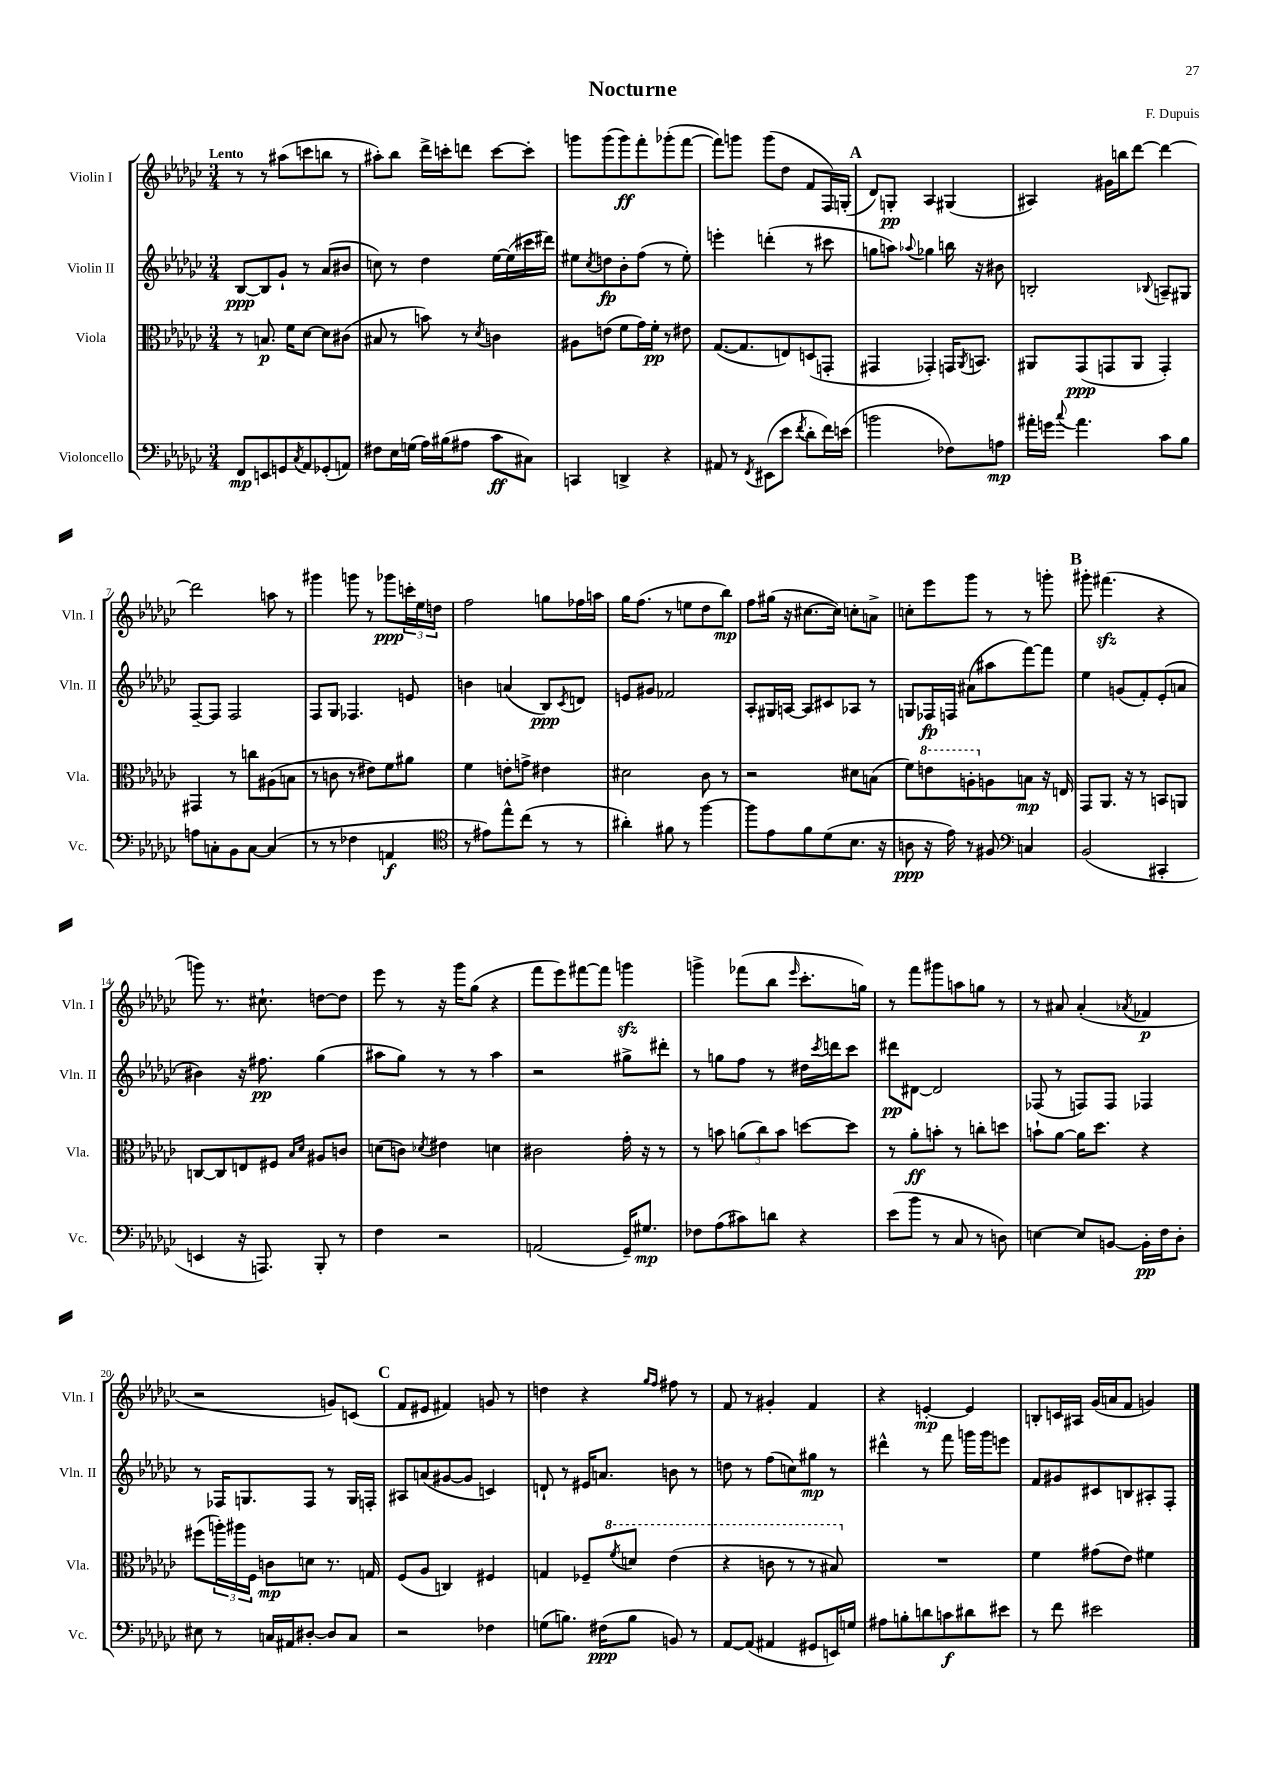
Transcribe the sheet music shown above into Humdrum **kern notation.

**kern	**kern	**kern	**kern
*staff4	*staff3	*staff2	*staff1
*clefF4	*clefC3	*clefG2	*clefG2
*k[b-e-a-d-g-c-]	*k[b-e-a-d-g-c-]	*k[b-e-a-d-g-c-]	*k[b-e-a-d-g-c-]
*M3/4	*M3/4	*M3/4	*M3/4
8FF/L	8r	[8B-/L	8r
8EE/	8.B/	8B-/]	8r
8GG/	.	8g-`/J	(8aa#\L
.	16f\LK	.	.
8qC-/	.	.	.
8AA-/	[8d-\J	8r	8ccc\
(8GG-'/	8d-\]L	(8a-/L	8bb\J
8AA/J)	(8c#\J	8b#/J	8r
=	=	=	=
8F#\L	8B#/	8cc\)	8aa#'\L)
16E-\L	8r	8r	8bb-\J
(16G\JJ	.	.	.
16A-\LL)	8b\)	4dd-\	16ddd-^\LL
(16B#\J	.	.	16ccc'\J
8A#\J	8r	.	8ddd\J
.	8qd-/	.	.
8c-\L	4c\	[16ee-\LL	[8ccc\L
.	.	(16ee-\]	.
8C#\J)	.	16ccc#\	8ccc'\]J
.	.	16ddd#\JJ)	.
=	=	=	=
4CC/	8A#\L	8ee#\L	8ggg\L
.	.	8qcc-/	.
.	(8e\J	8dd\	(8ggg\
4DD^/	8f\L	8b-'\	8ggg\)
.	16g-\L)	(8ff\J	8fff'\
.	16f'\JJ	.	.
4r	8r	8r	(8ggg-'\
.	8e#\	8ee#'\)	[8fff\J
=	=	=	=
8AA#/	([8.G-/L	4eee'\	8fff\]L)
8r	.	.	8ggg\J
.	8.G-/]	.	.
8qFF/	.	.	.
(8EE#\L	.	(4ddd'\	(8ggg\L
8e-\J	8E/)	.	8dd-\J
8qf/	.	.	.
8d-'\L	(8D/	8r	8f/L
16f\L)	8GG'/J	8ccc#\	16F/L)
(16e\JJ	.	.	(16G'/JJ
=	=	=	=
2b\	4GG#/	8gg\L	8d-/L)
.	.	8aa\J)	8G'/J
.	.	8qqaa-/	.
.	4GG-'/)	4gg-\	4A-/
8F-\L)	16GG/LK	16bb\	(4G#/
.	8qAA-/	.	.
.	8.BB/J	16r	.
8A\J	.	8b#\	.
=	=	=	=
16a#'\LL	8AA#/L	2B'/	4A#/)
16g\JJ	.	.	.
8qqcc-/	.	.	.
4.a#\	(8GG-/	.	.
.	8GG/	.	16g#\LL
.	.	.	16bb\J
.	8AA#/J	.	[8ddd-\J
.	.	8qqB-/	.
8c-\L	4GG'/)	8A~/L	4ddd-\_
8B-\J	.	8G#/J	.
=	=	=	=
8A\L	4GG#/	[8F~/L	2ddd-\]
8C'\	.	8F/]J	.
8BB-\	8r	2F/	.
[8C\J	8cc\L	.	.
(4C/]	(8A#\	.	8aa\
.	8B\J	.	8r
=	=	=	=
8r	8r	8F/L	4ggg#\
8r	8c\	8G-/J	.
4F-\	8r	4.F-/	8ggg\
.	8e#\L)	.	8r
4AA/	8f\	.	8ggg-\L
.	8a#\J	8e/	24ccc'\L
.	.	.	24ee-\
.	.	.	24dd\JJ
=	=	=	=
*clefC4	*	*	*
8r	4f\	4b\	2ff\
8e#\L)	.	.	.
8ee-^^\	8e'\L	(4a/	.
(8cc-\J	8g^\J	.	.
8r	4e#\	8B-/L)	8gg\L
.	.	8qc-/	.
8r	.	8d/J	16ff-\L
.	.	.	16aa\JJ
=	=	=	=
4a#'\)	2d#\	8e/L	16gg-\LK
.	.	.	(8.ff\J
.	.	8g#/J	.
8f#\	.	2f-/	8r
8r	.	.	8ee\L
[4ff\	8c-\	.	8dd-\
.	8r	.	8bb-\J)
=	=	=	=
8ff\]L	2r	8A-'/L	8ff\L
8e-\	.	16G#/L	(16gg#\Jk
.	.	[16A/JJ	16r
8f\	.	8A/]L	[8.cc#\L
(8d-\	.	8c#/	.
.	.	.	16cc#\]Jk)
8.B-\J	8d#\L	8A-/J	8cc'\L
.	(8B\J	8r	8a^\J
16r	.	.	.
=	=	=	=
8A\	8f\L)	8G/L	8cc'\L
16r	8ee\	16F-/L	8eee-\
16e-\)	.	16F/JJ	.
8r	8a'\	(8a#\L	8ggg-\J
8F#/	8A\	8aa#\	8r
*clefF4	*	*	*
4C/	8B\J	[8fff\)	8r
.	16r	8fff\]J	8ggg'\
.	16E/	.	.
=	=	=	=
(2BB-/	8GG-/L	4ee-\	8ggg#'\
.	8.AA-/J	.	(4.fff#\
.	.	(8g/L	.
.	16r	.	.
.	8r	8f'/)	.
4CC#'/	8BB/L	(8e-'/	4r
.	8AA/J	8a/J	.
=	=	=	=
4EE/	[8C/L	4b#\)	8ggg\)
.	8C/]	.	8.r
16r	8E/	16r	.
8.AAA/)	.	8.ff#\	8.cc#`\
.	8F#/J	.	.
.	16qqB-/LL	.	.
.	16qqd-/JJ	.	.
8BBB-'/	8A#/L	(4gg-\	[8dd\L
8r	8c/J	.	8dd\]J
=	=	=	=
4F\	(8d\L	8aa#\L	8eee-\
.	8c\J)	8gg-\J)	8r
.	8qd-/	.	.
2r	4e#\	8r	16r
.	.	.	16ggg-\LK
.	.	8r	(8gg-\J
.	4d\	4aa#\	4r
=	=	=	=
(2AA/	2c#\	2r	8fff\L
.	.	.	8eee-\)
.	.	.	[8fff#\
.	.	.	8fff#\]J
16GG-~/LK)	16g-'\	8gg#^\L	4ggg\
8.G#/J	16r	.	.
.	8r	8ddd#'\J	.
=	=	=	=
8F-\L	8r	8r	4ggg^\
(8A-\	8b\	8gg\L	.
8c#\)	(12a\L	8ff\J	(8fff-\L
.	12cc-\)	.	.
8d\J	.	8r	8bb-\J
.	12b\J	.	.
.	.	.	16qqeee-/
4r	[8dd\L	16dd#\LL	8.ccc-'\L
.	.	8qccc-/	.
.	.	16ddd\J	.
.	8dd\]J	8ccc-\J	.
.	.	.	16gg\Jk)
=	=	=	=
(8e-\L	8r	8ddd#\L	8r
8b-\J	8a-'\L	[8d#\J	8fff\L
8r	8b'\J	2d#/]	8ggg#\
8C-/	8r	.	8aa\
8r	8cc'\L	.	8gg\J
8D\)	8dd\J	.	8r
=	=	=	=
[4E\	8b`\L	(8F-/	8r
.	[8a-\J	8r	8a#/
8E/]L	16a-\]LK	8F/L)	(4a#'/
.	8.dd-\J	.	.
[8BB/J	.	8F/J	.
.	.	.	8qa-/
16BB'\]LL	4r	4F-/	4f-/
16F\J	.	.	.
8D-'\J	.	.	.
=	=	=	=
8E#\	(8ff#\L	8r	2r
8r	24aa'\L)	16F-/LK	.
.	24aa#\	.	.
.	.	8.G/	.
.	24F\JJ	.	.
16C/LL	8c\L	.	.
16AA#/J	.	.	.
[8D#'/J	8d\J	8F-/J	.
8D#/]L	8.r	8r	8g/L)
8C/J	.	16G/LL	(8c/J
.	16G/	16F'/JJ	.
=	=	=	=
2r	(8F/L	8A#/L	8f/L
.	8A-/J	(8a/	8e#/J
.	4C/)	[8g#/	4f#/)
.	.	8g#/]J	.
4F-\	4F#/	4c/)	8g/
.	.	.	8r
=	=	=	=
(8G\L	4G/	8d`/	4dd\
8.B\J)	.	8r	.
.	8F-~/L	16e#/LK	4r
(16F#\LK	.	8.a/J	.
.	8qff/	.	.
8B\J	8dd/J	.	.
.	.	.	16qqgg-/LL
.	.	.	16qqff/JJ
8BB/)	(4ee-\	8b\	8ff#\
8r	.	8r	8r
=	=	=	=
[8AA-/L	4r	8dd\	8f/
(8AA-/]J	.	8r	8r
4AA#/	8cc\	(8ff\L	4g#'/
.	8r	8cc\)	.
8GG#/L	8r	8gg#\J	4f/
16EE/L)	8b#/)	8r	.
16G/JJ	.	.	.
=	=	=	=
8A#\L	2.r	4ddd#^^\	4r
8B'\	.	.	.
8d\	.	8r	[4e'/
8c\	.	8fff\	.
8d#\	.	16ggg\LL	4e/]
.	.	16ggg\J	.
8e#\J	.	8eee\J	.
=	=	=	=
8r	4f\	8f/L	8B'/L
8f\	.	8g#/	16c/L
.	.	.	16A#/JJ
2e#\	(8g#\L	8c#/	(16g-/LL
.	.	.	16a/J
.	8e-\J)	8B/	8f/J
.	4f#\	8A#'/	4g/)
.	.	8F'/J	.
==	==	==	==
*-	*-	*-	*-
